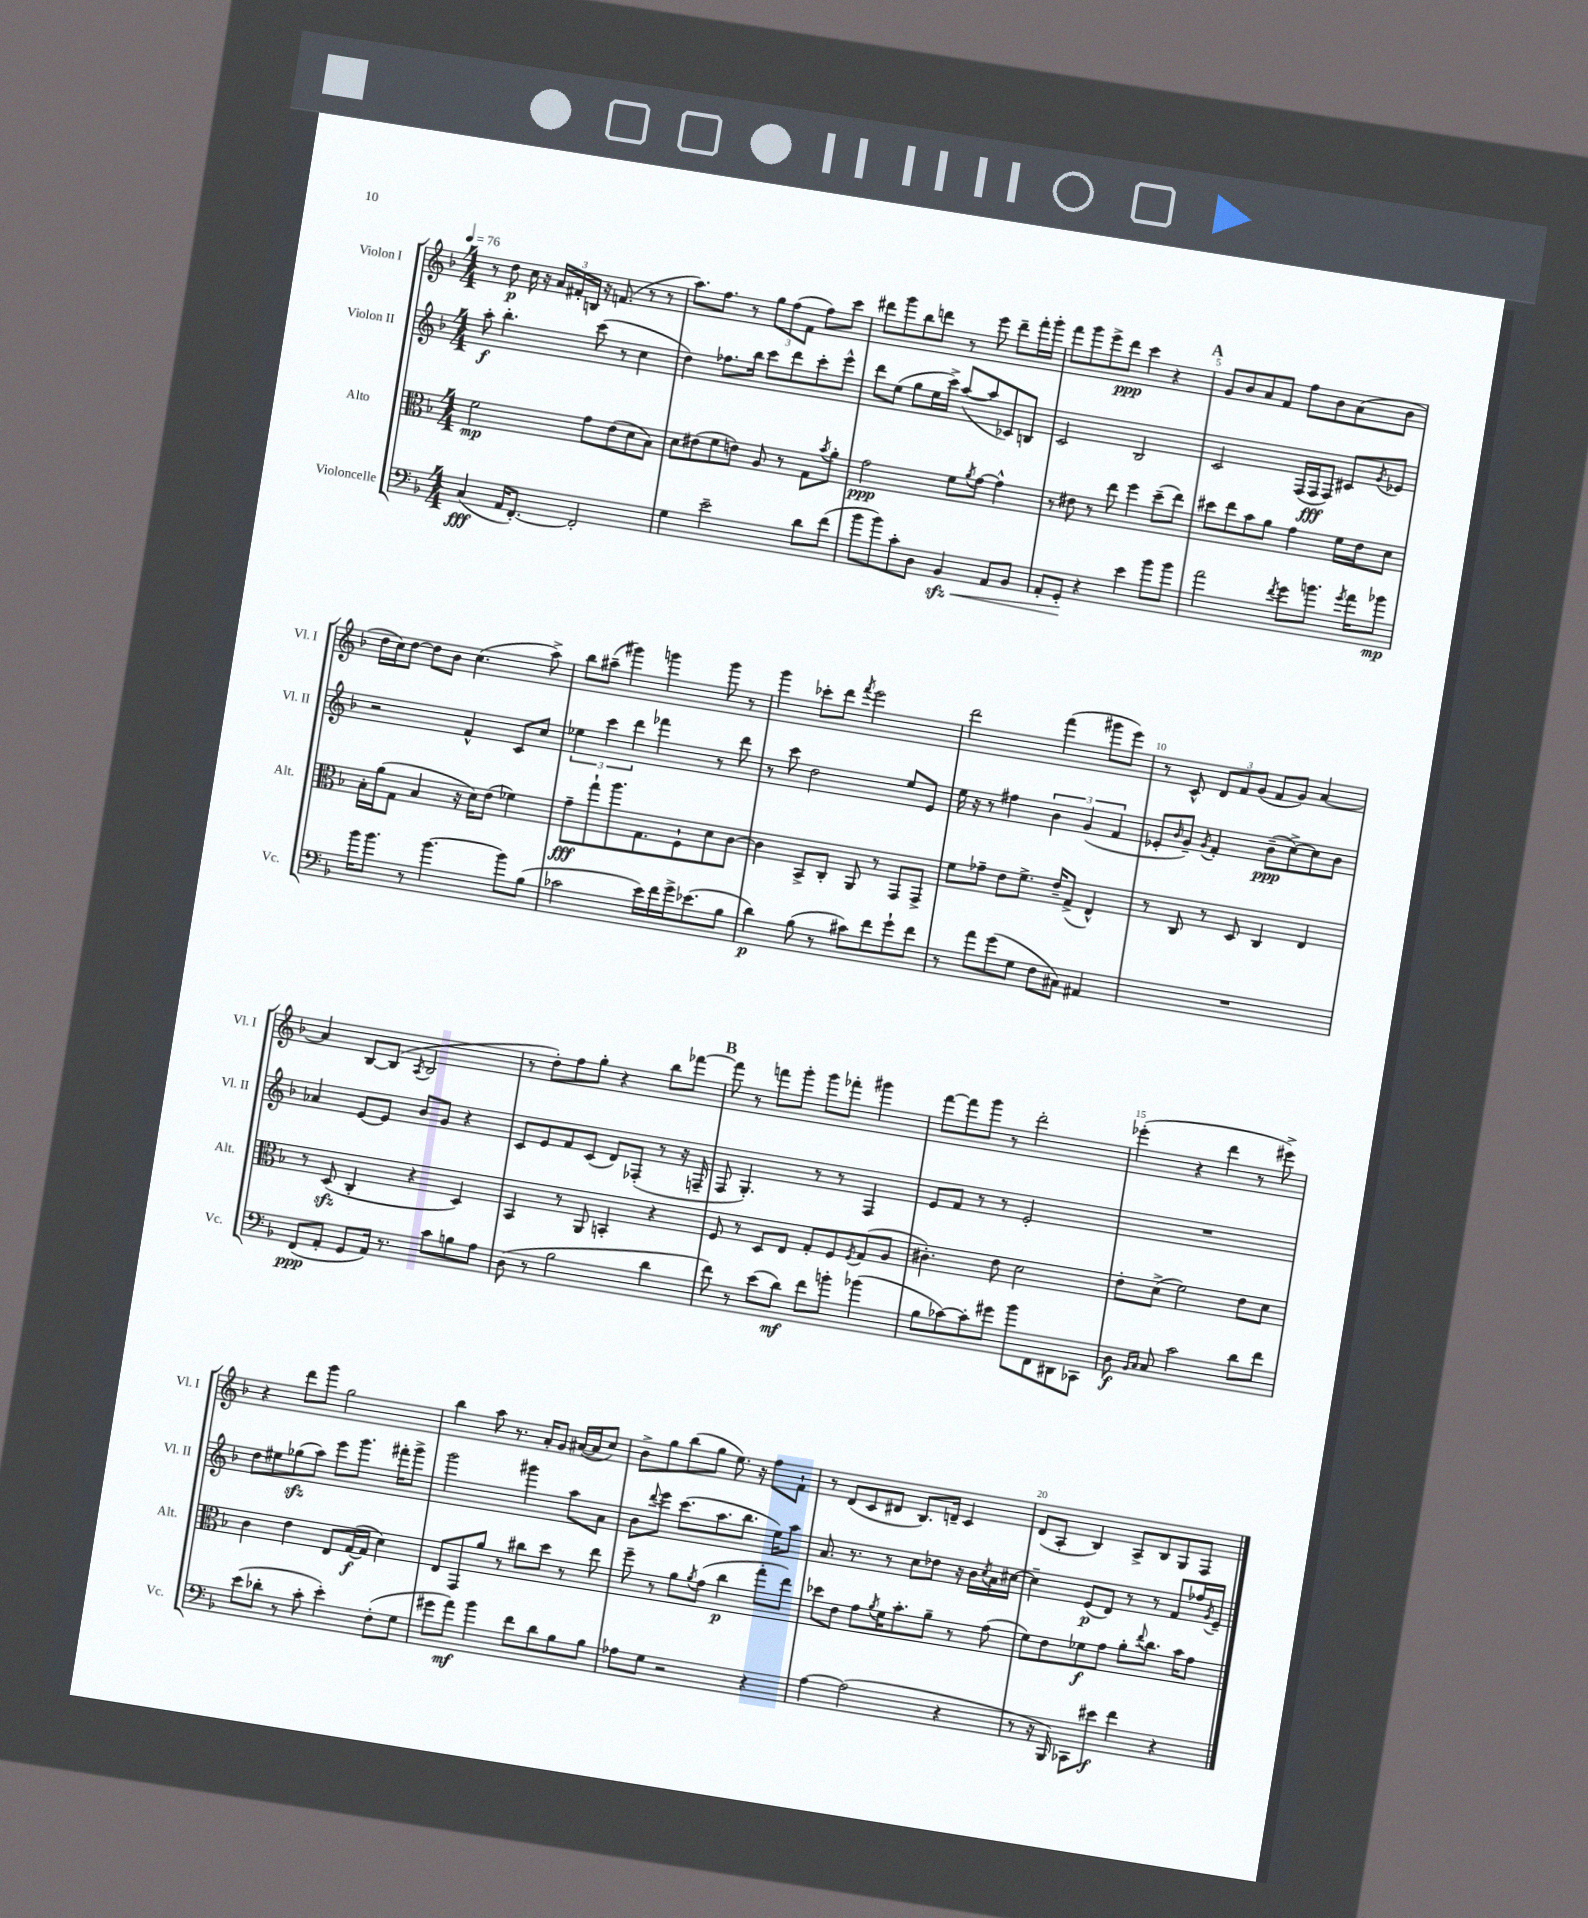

**kern	**dynam	**kern	**dynam	**kern	**dynam	**kern	**dynam
*part4	*part4	*part3	*part3	*part2	*part2	*part1	*part1
*staff4	*staff4	*staff3	*staff3	*staff2	*staff2	*staff1	*staff1
*I"Violoncelle	*	*I"Alto	*	*I"Violon II	*	*I"Violon I	*
*I'Vc.	*	*I'Alt.	*	*I'Vl. II	*	*I'Vl. I	*
*clefF4	*	*clefC3	*	*clefG2	*	*clefG2	*
*k[b-]	*	*k[b-]	*	*k[b-]	*	*k[b-]	*
*M4/4	*	*M4/4	*	*M4/4	*	*M4/4	*
*MM76	*	*MM76	*	*MM76	*	*MM76	*
=1	=1	=1	=1	=1	=1	=1	=1
(4C/	fff	2f\	mp	8aa'\	f	8r	.
.	.	.	.	4.bb-'\	.	8dd\	p
16AA/KL	.	.	.	.	.	16cc\	.
[8.FF'/J)	.	.	.	.	.	16r	.
.	.	.	.	.	.	24a/LL	.
.	.	.	.	.	.	24f#X'/	.
.	.	.	.	.	.	24Bn/JJ	.
2FF'/]	.	8g\L	.	(8ccc\	.	16r	.
.	.	.	.	.	.	(8.fn/	.
.	.	(8e\	.	8r	.	.	.
.	.	8d\	.	4cc\	.	8r	.
.	.	8B-\J)	.	.	.	8r	.
=2	=2	=2	=2	=2	=2	=2	=2
4G\	.	8d\L	.	4dd\)	.	8.aa\L)	.
.	.	(8e#X\	.	.	.	.	.
.	.	.	.	.	.	8.ff\J	.
2e~\	.	8f\	.	8.ff-X\L	.	.	.
.	.	8en\J)	.	.	.	8r	.
.	.	.	.	16bb-\Jk	.	.	.
.	.	8A/	.	8ccc\L	.	12gg\L	.
.	.	.	.	.	.	(12ff\	.
.	.	8r	.	8ddd\	.	.	.
.	.	.	.	.	.	12f\J	.
8d\L	.	8G\L	.	8ccc'\	.	8ff\L)	.
.	.	8qb-/	.	.	.	.	.
(8f\J	.	8a'\J	.	8eee^^\J	.	8ccc\J	.
=3	=3	=3	=3	=3	=3	=3	=3
8b-\L	.	2g\	ppp	8ddd\L	.	8ddd#X\L	.
8b-\)	.	.	.	(8ee\J	.	8ggg\	.
8c'\	.	.	.	8gg\L	.	8bb-\	.
8D\J	.	.	.	16ee\L	.	8dddn\J	.
.	.	.	.	16ccc^\JJ)	.	.	.
!	!LO:HP:b	!	!	!	!	!	!
4BB-zz/	<	8f\L	.	([8aa/L	.	8r	.
.	.	8qa/	.	.	.	.	.
.	.	[8g\J	.	8aa/]	.	8eee\	.
8AA/L	.	4g^^\]	.	8c-X/)	.	8ddd~\L	.
8BB-/J	.	.	.	8Bn/J	.	16fff'\L	.
.	.	.	.	.	.	16ggg'\JJ	.
=4	=4	=4	=4	=4	=4	=4	=4
8AA'/L	.	8r	.	2c/	.	8fff\L	.
8GG'/J	.	8e#X\	.	.	.	8ggg\	.
4r	[	8r	.	.	.	8eee^\	.
.	.	8ee\	.	.	.	8ddd\J	ppp
4e\	.	4ff\	.	2B-/	.	4ccc\	.
8b-\L	.	(8dd~\L	.	.	.	4r	.
8b-\J	.	8ee\J)	.	.	.	.	.
!!LO:REH:place=s1:t=A
=5	=5	=5	=5	=5	=5	=5	=5
2a\	.	8dd#X\L	.	2c/	.	8g/L	.
.	.	8ee\	.	.	.	8b-/	.
.	.	8b-\	.	.	.	8a/	.
.	.	8a\J	.	.	.	8f/J	.
8qf/	.	.	.	.	.	.	.
8g\L	.	4g\	.	(16F/LL	.	8ff\L	.
.	.	.	.	16F/J	fff	.	.
8.bn\J	.	.	.	8F/J)	.	8b-\	.
.	.	16f\LL	.	8c#X/L	.	(8a\	.
8qg/	.	.	.	.	.	.	.
16a\KL	.	16e\J	.	.	.	.	.
.	.	.	.	8qg/	.	.	.
8b-X\J	mp	8d\J	.	8e-X/J	.	8b-\J	.
!!LO:LB:g=z
=6	=6	=6	=6	=6	=6	=6	=6
16b-\KL	.	16B-'\LL	.	2r	.	16dd\LL	.
8.b-\J	.	(16a\J	.	.	.	16cc\J)	.
.	.	8G\J	.	.	.	[8dd\J	.
8r	.	4B-/	.	.	.	8dd\L]	.
[4.b-\	.	.	.	.	.	8b-\J	.
.	.	16r	.	4f^^/	.	(4.cc\	.
.	.	16d\KL)	.	.	.	.	.
.	.	(8e\J	.	.	.	.	.
8b-\L]	.	4f-X\)	.	8c/L	.	.	.
(8B-\J	.	.	.	8cc/J	.	8aa^\)	.
=7	=7	=7	=7	=7	=7	=7	=7
2c-X\	.	8g~\L	fff	6ee-X\	.	8bb-\L	.
.	.	8gg`\	.	.	.	(8aa#X~\J	.
.	.	.	.	6ccc\	.	.	.
.	.	8.aa\	.	.	.	4ggg#X\)	.
.	.	.	.	6ddd\	.	.	.
.	.	8.G\	.	.	.	.	.
16e\LL)	.	.	.	4fff-X\	.	4gggn\	.
16f\	.	.	.	.	.	.	.
16g^\J	.	8F`\	.	.	.	.	.
(8.e-X\	.	.	.	.	.	.	.
.	.	8d\	.	8r	.	8ggg\	.
8B-\J	.	[8c\J	.	8ddd\	.	8r	.
=8	=8	=8	=8	=8	=8	=8	=8
4d\)	p	4c\]	.	8r	.	4ggg\	.
.	.	.	.	8ccc\	.	.	.
(8B-\	.	8BB-^/L	.	2dd\	.	8ccc-X'\L	.
8r	.	8C'/J	.	.	.	8ddd\J	.
.	.	.	.	.	.	8qfff/	.
8c#X\L)	.	8AA/	.	.	.	2eee\	.
8f\	.	8r	.	.	.	.	.
8g`\	.	8GG/L	.	8ee/L	.	.	.
8f\J	.	8GG^/J	.	8e/J	.	.	.
=9	=9	=9	=9	=9	=9	=9	=9
8r	.	8f\L	.	16ee\	.	2ddd\	.
.	.	.	.	16r	.	.	.
8a\L	.	8g-X~\J	.	8r	.	.	.
(8g\	.	8e\L	.	4ff#X\	.	.	.
8G\J	.	8.f^\J	.	.	.	.	.
8F\L	.	.	.	6b-\	.	(4fff\	.
.	.	16e~/KL	.	.	.	.	.
8C#X\J)	.	(8G^/J	.	.	.	.	.
.	.	.	.	(6g/	.	.	.
4AA#X/	.	4E^^/)	.	.	.	8ggg#X\L	.
.	.	.	.	6f/	.	.	.
.	.	.	.	.	.	8eee\J)	.
=10	=10	=10	=10	=10	=10	=10	=10
1r	.	8r	.	8e-X'/L	.	8r	.
.	.	.	.	16qqb-/	.	.	.
.	.	8C/	.	8g~/J)	.	8c^^/	.
.	.	.	.	8qg/	.	.	.
.	.	8r	.	4f'/	.	12d/L	.
.	.	.	.	.	.	12f/	.
.	.	8D/	.	.	.	.	.
.	.	.	.	.	.	(12g/J	.
.	.	4C/	.	(8b-~\L	ppp	8f/L	.
.	.	.	.	[8cc^\)	.	8g/J)	.
.	.	4E/	.	8cc\]	.	[4a/	.
.	.	.	.	8b-\J	.	.	.
!!LO:LB:g=z
=11	=11	=11	=11	=11	=11	=11	=11
(8FF/L	ppp	8r	.	4a-X/	.	4a/]	.
8AA'/J	.	(8Dzz/	.	.	.	.	.
8GG/L	.	4C'/	.	[8e/L	.	[8B-/L	.
16AA/Jk)	.	.	.	8e/J]	.	(8B-/J]	.
8.r	.	.	.	.	.	.	.
.	.	.	.	.	.	8qA/	.
.	.	4r	.	8b-/L	.	2B-/	.
8c\L	.	.	.	8g/J	.	.	.
8Bn\	.	4D/)	.	4r	.	.	.
8A\J	.	.	.	.	.	.	.
=12	=12	=12	=12	=12	=12	=12	=12
(8D\	.	4BB-/	.	8c/L	.	8r	.
8r	.	.	.	8e/	.	8dd'\L)	.
2B-\	.	8r	.	8f/	.	8ff\	.
.	.	8AA/	.	(8c/J	.	8gg'\J	.
.	.	4BBn'/	.	8d/L)	.	4r	.
.	.	.	.	(8F-X'/J	.	.	.
4d\	.	4r	.	8r	.	8bb-\L	.
.	.	.	.	16r	.	[8fff-X\J	.
.	.	.	.	16Fn~/	.	.	.
!!LO:REH:place=s1:t=B
=13	=13	=13	=13	=13	=13	=13	=13
8f\)	.	8F/	.	8F/	.	8fff-\]	.
8r	.	8r	.	4.G'/)	.	8r	.
(8e\L	.	8D/L	.	.	.	8fffn\L	.
8d\J)	mf	8E/J	.	.	.	8ggg'\J	.
8f\L	.	8G'/L	.	8r	.	8ggg\L	.
8bn'\J	.	8F/	.	8r	.	8fff-X'\J	.
.	.	8qF/	.	.	.	.	.
(4b-X\	.	(8G/	.	4F/	.	4ggg#X\	.
.	.	8A/J	.	.	.	.	.
=14	=14	=14	=14	=14	=14	=14	=14
8B-\L	.	4.c#X'\)	.	8e/L	.	[8fff\L	.
[8c-X\)	.	.	.	8f/J	.	8fff\]	.
8c-'\]	.	.	.	8r	.	8ggg\J	.
8g#X\J	.	8e\	.	8r	.	8r	.
8b-\L	.	2d\	.	2e'/	.	2ddd'\	.
8FF\	.	.	.	.	.	.	.
8DD#X\	.	.	.	.	.	.	.
8CC-X\J	.	.	.	.	.	.	.
=15	=15	=15	=15	=15	=15	=15	=15
8D\	f	8e'\L	.	1r	.	(4eee-X'\	.
16qqBB-/LL	.	.	.	.	.	.	.
16qqC/JJ	.	.	.	.	.	.	.
8C/	.	(8d^\J	.	.	.	.	.
2c\	.	2f\)	.	.	.	4r	.
.	.	.	.	.	.	4ddd\	.
8d\L	.	8e\L	.	.	.	8r	.
8f\J	.	8d\J	.	.	.	8eee#X^\)	.
!!LO:LB:g=z
=16	=16	=16	=16	=16	=16	=16	=16
(8e\L	.	4c\	.	8dd\L	.	4r	.
8d-X'\J	.	.	.	8ee#X\	.	.	.
8r	.	4e\	.	(8gg-Xzz\	.	8ddd\L	.
8c'\	.	.	.	8aa\J)	.	8ggg\J	.
4e'\)	.	8E/L	.	8eee\L	.	2gg\	.
.	.	([16G/L	f	8.ggg\J	.	.	.
.	.	16G/JJ]	.	.	.	.	.
(8F'\L	.	4d\)	.	.	.	.	.
.	.	.	.	16fff#X'\KL	.	.	.
8G\J	.	.	.	8ggg^\J	.	.	.
=17	=17	=17	=17	=17	=17	=17	=17
8g#X\L	.	8E/L	.	2ggg\	.	4bb-\	.
8a\J)	mf	8GG/	.	.	.	.	.
4b-\	.	8a/J	.	.	.	8aa\	.
.	.	8r	.	.	.	8.r	.
8f\L	.	8cc#X\L	.	4ggg#X\	.	.	.
.	.	.	.	.	.	16a'/KL	.
8d\	.	8dd\J	.	.	.	8g/J	.
8B-\	.	8r	.	8aa\L	.	([16a#X/LL	.
.	.	.	.	.	.	16a#/J]	.
8B-\J	.	8ee\	.	8a\J	.	8cc/J)	.
=18	=18	=18	=18	=18	=18	=18	=18
8A-X\L	.	8ff~\	.	8b-\L	.	8b-^\L	.
.	.	.	.	8qqddd/	.	.	.
8G\J	.	8r	.	8eee\J	.	8gg\	.
2r	.	8a\L	.	(8.ccc\L	.	(8bb-\	.
.	.	8qa/	.	.	.	.	.
.	.	(8g\J	.	.	.	8gg\J	.
.	.	.	.	8.aa\	.	.	.
.	.	4cc\	p	.	.	8.ee\)	.
.	.	.	.	8.bb-\J	.	.	.
.	.	.	.	.	.	16r	.
4r	.	8gg'\L	.	.	.	8ff\L	.
.	.	.	.	16ee\KL)	.	.	.
.	.	8ee\J)	.	8aa\J	.	8f`\J	.
=19	=19	=19	=19	=19	=19	=19	=19
[4A\	.	8dd-X\L	.	8.a/	.	8r	.
.	.	8e\J	.	.	.	(8d/L	.
.	.	.	.	8.r	.	.	.
(2A\]	.	8g\L	.	.	.	8c/	.
.	.	8qa/	.	.	.	.	.
.	.	16f\K	.	8r	.	8d#X/J	.
.	.	8.b-'\	.	.	.	.	.
.	.	.	.	8cc\L	.	8.B-/L)	.
.	.	8a~\J	.	8dd-X\J	.	.	.
.	.	.	.	.	.	16dn~/Jk	.
4r	.	8r	.	16r	.	4c/	.
.	.	.	.	16b-\LL	.	.	.
.	.	.	.	8qcc/	.	.	.
.	.	(8g\	.	16a\	.	.	.
.	.	.	.	[16cc#X\JJ	.	.	.
=20	=20	=20	=20	=20	=20	=20	=20
8r	.	8f\L)	.	4cc#~\]	.	(8d/L	.
16r	.	8e\	.	.	.	8A'/J	.
16BBB-/)	.	.	.	.	.	.	.
8CC-X\L	.	8f-X\	f	(8e/L	p	4B-/)	.
8e#X\J	f	8g\J	.	8d/J)	.	.	.
4f\	.	8a'\L	.	8r	.	8A^/L	.
.	.	8qqee/	.	.	.	.	.
.	.	8.cc\J	.	8r	.	8B-/	.
4r	.	.	.	8f/L	.	8G/	.
.	.	16b-\KL	.	.	.	.	.
.	.	8g\J	.	16ff-X/L	.	8F/J	.
.	.	.	.	8qg/	.	.	.
.	.	.	.	16e~/JJ	.	.	.
==	==	==	==	==	==	==	==
*-	*-	*-	*-	*-	*-	*-	*-
